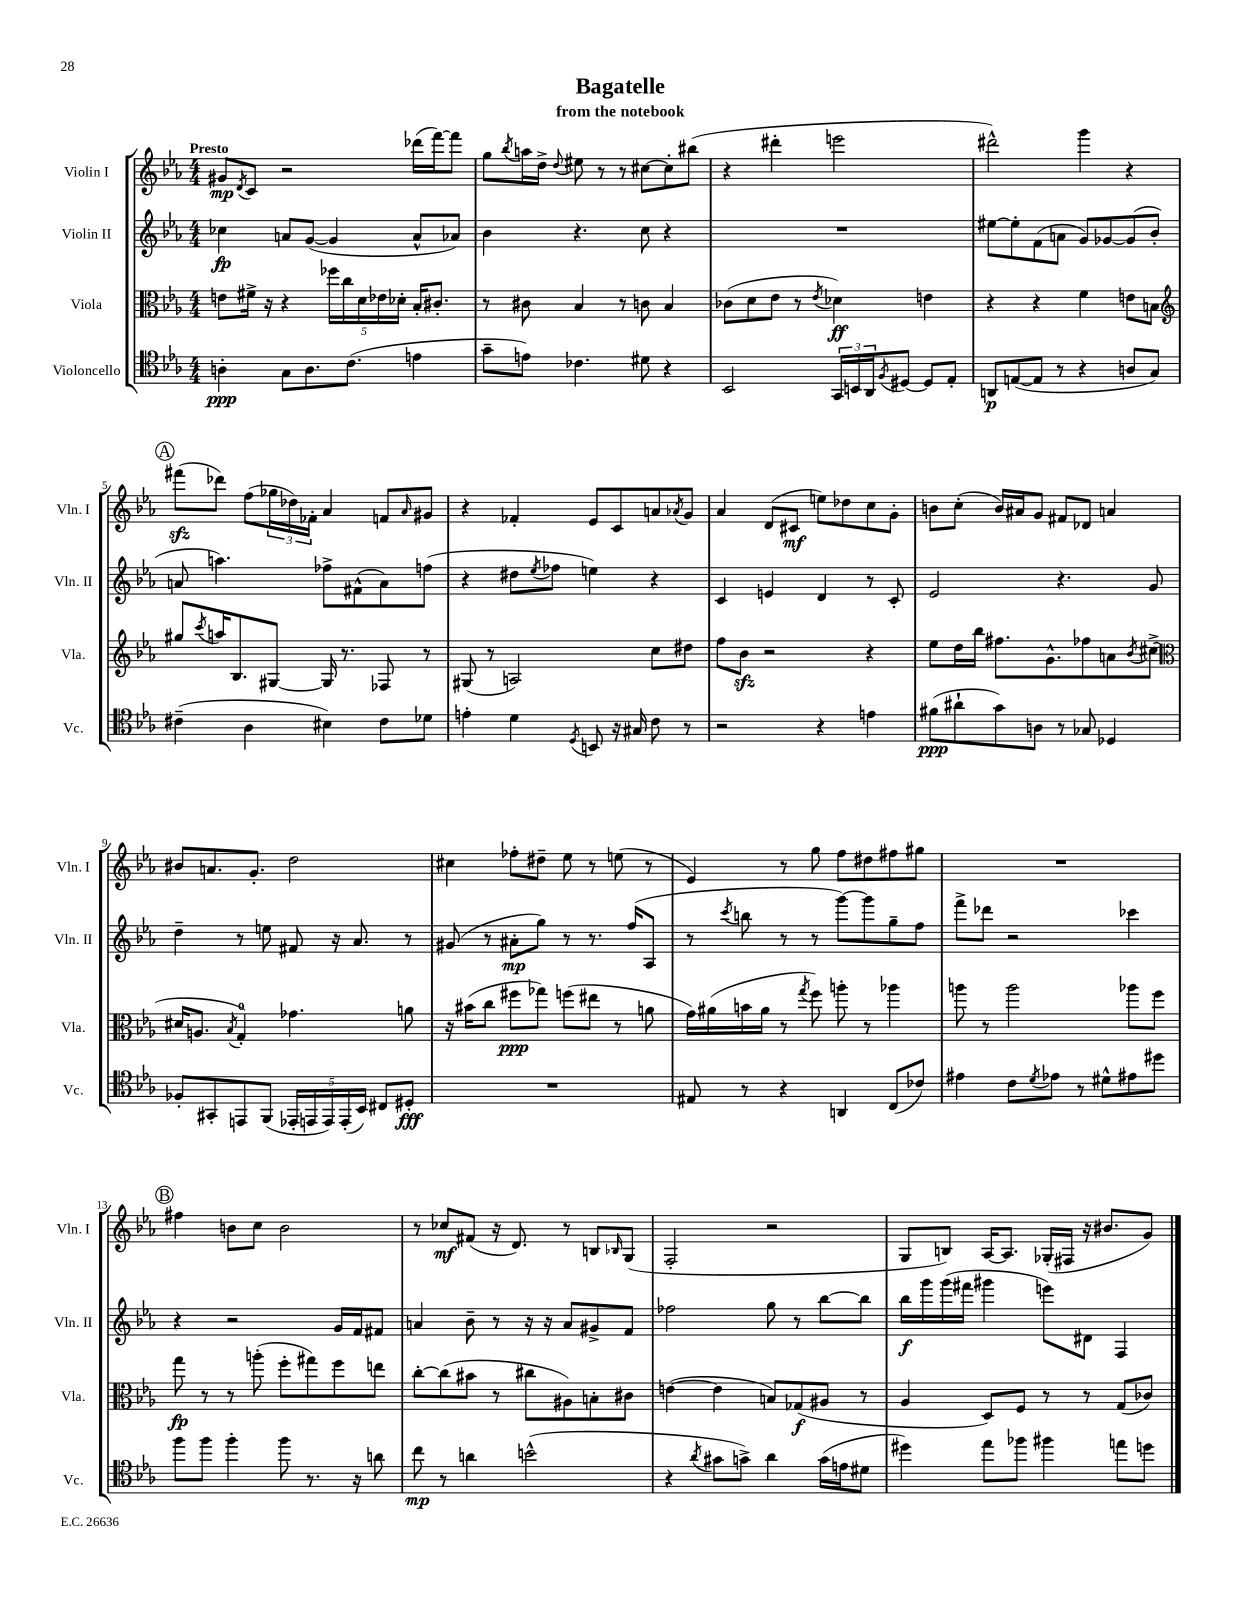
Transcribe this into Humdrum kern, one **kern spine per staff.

**kern	**dynam	**kern	**dynam	**kern	**dynam	**kern	**dynam
*part4	*part4	*part3	*part3	*part2	*part2	*part1	*part1
*staff4	*staff4	*staff3	*staff3	*staff2	*staff2	*staff1	*staff1
*I"Violoncello	*	*I"Viola	*	*I"Violin II	*	*I"Violin I	*
*I'Vc.	*	*I'Vla.	*	*I'Vln. II	*	*I'Vln. I	*
*clefC4	*	*clefC3	*	*clefG2	*	*clefG2	*
*k[b-e-a-]	*	*k[b-e-a-]	*	*k[b-e-a-]	*	*k[b-e-a-]	*
*M4/4	*	*M4/4	*	*M4/4	*	*M4/4	*
=1	=1	=1	=1	=1	=1	=1	=1
!	!	!	!	!	!	!LO:TX:a:B:t=Presto	!
4An'\	ppp	8en\L	.	4cc-X\	fp	8g#X/L	mp
.	.	.	.	.	.	8qd/	.
.	.	16f#X^\Jk	.	.	.	8c/J	.
.	.	16r	.	.	.	.	.
8G\L	.	4r	.	8an/L	.	2r	.
8.A\	.	.	.	([8g/J	.	.	.
.	.	20ff-X\LL	.	4g/]	.	.	.
.	.	20cc\	.	.	.	.	.
(8.c\J	.	.	.	.	.	.	.
.	.	20d\	.	.	.	.	.
.	.	20e-X\	.	.	.	.	.
.	.	20d-X'\JJ	.	.	.	.	.
4en\	.	16B-'/KL	.	8a^^/L	.	(16ddd-X\LL	.
.	.	8.c#X'/J	.	.	.	[16fff\J)	.
.	.	.	.	8a-X/J)	.	8fff\J]	.
=2	=2	=2	=2	=2	=2	=2	=2
8g~\L	.	8r	.	4b-\	.	8gg\L	.
.	.	.	.	.	.	8qbb-/	.
8en\J)	.	8c#X\	.	.	.	16aan\L	.
.	.	.	.	.	.	16dd^\JJ	.
.	.	.	.	.	.	8qqdd/	.
4.c-X\	.	4B-/	.	4.r	.	8ee#X\	.
.	.	.	.	.	.	8r	.
.	.	8r	.	.	.	8r	.
8d#X\	.	8cn\	.	8cc\	.	[8cc#X\L	.
4r	.	4B-/	.	4r	.	8cc#'\]	.
.	.	.	.	.	.	(8bb#X\J	.
=3	=3	=3	=3	=3	=3	=3	=3
2BB-/	.	(8c-X\L	.	1r	.	4r	.
.	.	8d\	.	.	.	.	.
.	.	8e-\J	.	.	.	4ddd#X'\	.
.	.	8r	.	.	.	.	.
.	.	8qe-/	.	.	.	.	.
24GG/LL	.	4d-X\)	ff	.	.	2eeen\	.
24BBn/	.	.	.	.	.	.	.
24AA-/J	.	.	.	.	.	.	.
8qF/	.	.	.	.	.	.	.
[8D#X/J	.	.	.	.	.	.	.
8D#/L]	.	4en\	.	.	.	.	.
8E-'/J	.	.	.	.	.	.	.
=4	=4	=4	=4	=4	=4	=4	=4
8AAn/L	p	4r	.	[8ee#X\L	.	2ddd#X^^\)	.
([8En/	.	.	.	8ee#'\]	.	.	.
8E/J]	.	4r	.	(8f\	.	.	.
8r	.	.	.	8an\J	.	.	.
4r	.	4f\	.	8g/L)	.	4ggg\	.
.	.	.	.	[8g-X/	.	.	.
8An/L	.	8en\L	.	(8g-/]	.	4r	.
8G/J)	.	8Bn\J	.	8b-'/J	.	.	.
!!LO:LB:g=z
!!LO:REH:place=s1:t=A
=5	=5	=5	=5	=5	=5	=5	=5
*	*	*clefG2	*	*	*	*	*
(4c#X~\	.	8gg#X/L	.	8an/	.	(8fff#Xzz\L	.
.	.	8qccc/	.	.	.	.	.
.	.	16aan/K	.	4.aan\)	.	8ddd-X\J)	.
.	.	8.B-/	.	.	.	.	.
4A-\	.	.	.	.	.	(8ff\L	.
.	.	[8G#X/J	.	.	.	24gg-X\L	.
.	.	.	.	.	.	24dd-X\)	.
.	.	.	.	.	.	24f-X'\JJ	.
4B#X\)	.	16G#/]	.	8ff-X^\L	.	4a-/	.
.	.	8.r	.	.	.	.	.
.	.	.	.	(8f#X^^\	.	.	.
8c#\L	.	8F-X/	.	8a\)	.	8fn/L	.
.	.	.	.	.	.	16qqa-/	.
8d-X\J	.	8r	.	(8ffn\J	.	8g#X/J	.
=6	=6	=6	=6	=6	=6	=6	=6
4en'\	.	(8G#X/	.	4r	.	4r	.
.	.	8r	.	.	.	.	.
4d\	.	2An/)	.	8dd#X\L	.	4f-X'/	.
.	.	.	.	8qee-/	.	.	.
.	.	.	.	8ff-X\J	.	.	.
8qD/	.	.	.	.	.	.	.
8BBn/	.	.	.	4een\)	.	8e-/L	.
16r	.	.	.	.	.	8c/	.
16G#X/	.	.	.	.	.	.	.
8c\	.	8cc\L	.	4r	.	8an/	.
.	.	.	.	.	.	8qa-X/	.
8r	.	8dd#X\J	.	.	.	8g/J	.
=7	=7	=7	=7	=7	=7	=7	=7
2r	.	8ff\L	.	4c/	.	4a-/	.
.	.	8b-zz\J	.	.	.	.	.
.	.	2r	.	4en/	.	(8d/L	.
.	.	.	.	.	.	8c#X/J	mf
4r	.	.	.	4d/	.	8een\L)	.
.	.	.	.	.	.	8dd-X\	.
4en\	.	4r	.	8r	.	8cc\	.
.	.	.	.	8c'/	.	8g'\J	.
=8	=8	=8	=8	=8	=8	=8	=8
(8f#X\L	ppp	8ee-\L	.	2e-/	.	8bn\L	.
8a#X`\	.	16dd\L	.	.	.	(8cc'\J	.
.	.	16bb-\JJ	.	.	.	.	.
8g\)	.	8.ff#X\L	.	.	.	16b/LL)	.
.	.	.	.	.	.	16a#X/J	.
8An\J	.	.	.	.	.	8g/J	.
.	.	8.g^^\	.	.	.	.	.
8r	.	.	.	4.r	.	8f#X/L	.
8G-X/	.	8ff-X\	.	.	.	8d-X/J	.
4D-X/	.	8an\	.	.	.	4an/	.
.	.	8qb-/	.	.	.	.	.
.	.	(8cc#X^\J	.	8g/	.	.	.
!!LO:LB:g=z
=9	=9	=9	=9	=9	=9	=9	=9
*	*	*clefC3	*	*	*	*	*
8F-X'/L	.	16d#X/KL	.	4dd~\	.	8b#X/L	.
.	.	8.An/J	.	.	.	.	.
8GG#X'/	.	.	.	.	.	8.an/	.
.	.	8qB-/	.	.	.	.	.
8EEn/	.	4G'/)	.	8r	.	.	.
.	.	.	.	.	.	8.g'/J	.
(8FF/J	.	.	.	8een\	.	.	.
20EE-X'/LL	.	4.g-X\	.	8f#X/	.	2dd\	.
20EEn/	.	.	.	.	.	.	.
20EE/)	.	.	.	.	.	.	.
.	.	.	.	16r	.	.	.
(20EE'/	.	.	.	.	.	.	.
.	.	.	.	8.a-/	.	.	.
20BB-/JJ)	.	.	.	.	.	.	.
8C#X/L	.	.	.	.	.	.	.
8D#X'/J	fff	8an\	.	8r	.	.	.
=10	=10	=10	=10	=10	=10	=10	=10
1r	.	16r	.	(8g#X/	.	4cc#X\	.
.	.	(16b#X\KL	.	.	.	.	.
.	.	8cc\J	.	8r	.	.	.
.	.	8ff#X\L	ppp	8a#X'\L	mp	8ff-X'\L	.
.	.	8gg-X\J)	.	8gg\J)	.	8dd#X~\J	.
.	.	(8ffn\L	.	8r	.	8ee-\	.
.	.	8ee#X\J	.	8.r	.	8r	.
.	.	8r	.	.	.	(8een\	.
.	.	.	.	(16ff/KL	.	.	.
.	.	8an\	.	8A-/J	.	8r	.
=11	=11	=11	=11	=11	=11	=11	=11
8E#X/	.	16g\LL)	.	8r	.	4e-/)	.
.	.	(16a#X\	.	.	.	.	.
.	.	.	.	8qccc/	.	.	.
8r	.	16bn\	.	8bbn\	.	.	.
.	.	16a#\JJ	.	.	.	.	.
4r	.	8r	.	8r	.	8r	.
.	.	8qgg/	.	.	.	.	.
.	.	8ff\)	.	8r	.	8gg\	.
4AAn/	.	8aan'\	.	[8ggg\L)	.	8ff\L	.
.	.	8r	.	8ggg\]	.	8dd#X\	.
(8C/L	.	4aa-X\	.	8gg~\	.	8ff#X\	.
8c-X/J)	.	.	.	8ff\J	.	8gg#X\J	.
=12	=12	=12	=12	=12	=12	=12	=12
4e#X\	.	8aan\	.	8fff^\L	.	1r	.
.	.	8r	.	8ddd-X\J	.	.	.
8c\L	.	2aa\	.	2r	.	.	.
8qd/	.	.	.	.	.	.	.
8e-X\J	.	.	.	.	.	.	.
8r	.	.	.	.	.	.	.
8d#X^^\L	.	.	.	.	.	.	.
8e#X\	.	8aa-X\L	.	4ccc-X\	.	.	.
8dd#X\J	.	8ff\J	.	.	.	.	.
!!LO:LB:g=z
!!LO:REH:place=s1:t=B
=13	=13	=13	=13	=13	=13	=13	=13
8ff\L	.	8gg\	fp	4r	.	4ff#X\	.
8ff\J	.	8r	.	.	.	.	.
4ff'\	.	8r	.	2r	.	8bn\L	.
.	.	(8aan'\	.	.	.	8cc\J	.
8ff\	.	8ff'\L	.	.	.	2b\	.
8.r	.	8gg#X\)	.	.	.	.	.
.	.	8ff\	.	16g/LL	.	.	.
16r	.	.	.	16f/J	.	.	.
8an\	.	8een\J	.	8f#X/J	.	.	.
=14	=14	=14	=14	=14	=14	=14	=14
8cc\	mp	[8cc'\L	.	4an/	.	8r	.
8r	.	(8cc\]	.	.	.	8cc-X/L	mf
4an\	.	8b#X\J	.	8b-~\	.	(8f#X/J	.
.	.	8r	.	8r	.	16r	.
.	.	.	.	.	.	8.d/)	.
(2bn^^\	.	8cc#X\L	.	16r	.	.	.
.	.	.	.	16r	.	.	.
.	.	8A#X\)	.	8a/L	.	8r	.
.	.	8Bn'\	.	8g#X^/	.	8Bn/L	.
.	.	.	.	.	.	16qqB-X/	.
.	.	8c#X\J	.	8f/J	.	(8G/J	.
=15	=15	=15	=15	=15	=15	=15	=15
4r	.	([4en\	.	2ff-X\	.	2F'/	.
8qa-/	.	.	.	.	.	.	.
8g#X\L	.	4e\]	.	.	.	.	.
8gn^\J)	.	.	.	.	.	.	.
4a-\	.	8Bn/L)	.	8gg\	.	2r	.
.	.	(8G-X/	f	8r	.	.	.
(16g\LL	.	8A#X/J	.	[8bb-\L	.	.	.
16en\J	.	.	.	.	.	.	.
8d#X\J	.	8r	.	8bb-\J]	.	.	.
=16	=16	=16	=16	=16	=16	=16	=16
4dd#X\)	.	4A-/	.	16bb-\LL	f	8G/L	.
.	.	.	.	16ggg\	.	.	.
.	.	.	.	(16ggg\	.	8Bn/J)	.
.	.	.	.	16fff#X\JJ	.	.	.
8ee-\L	.	8D/L)	.	4ggg#X\	.	[16A-/KL	.
.	.	.	.	.	.	8.A-/J]	.
8ff-X\J	.	8F/J	.	.	.	.	.
4ff#X\	.	8r	.	8eeen\L)	.	(16G-X'/LL	.
.	.	.	.	.	.	16F#X/JJ	.
.	.	8r	.	8d#X\J	.	16r	.
.	.	.	.	.	.	8.b#X/L	.
8een\L	.	(8G/L	.	4F/	.	.	.
8ddn\J	.	8c-X/J)	.	.	.	8g/J)	.
==	==	==	==	==	==	==	==
*-	*-	*-	*-	*-	*-	*-	*-
